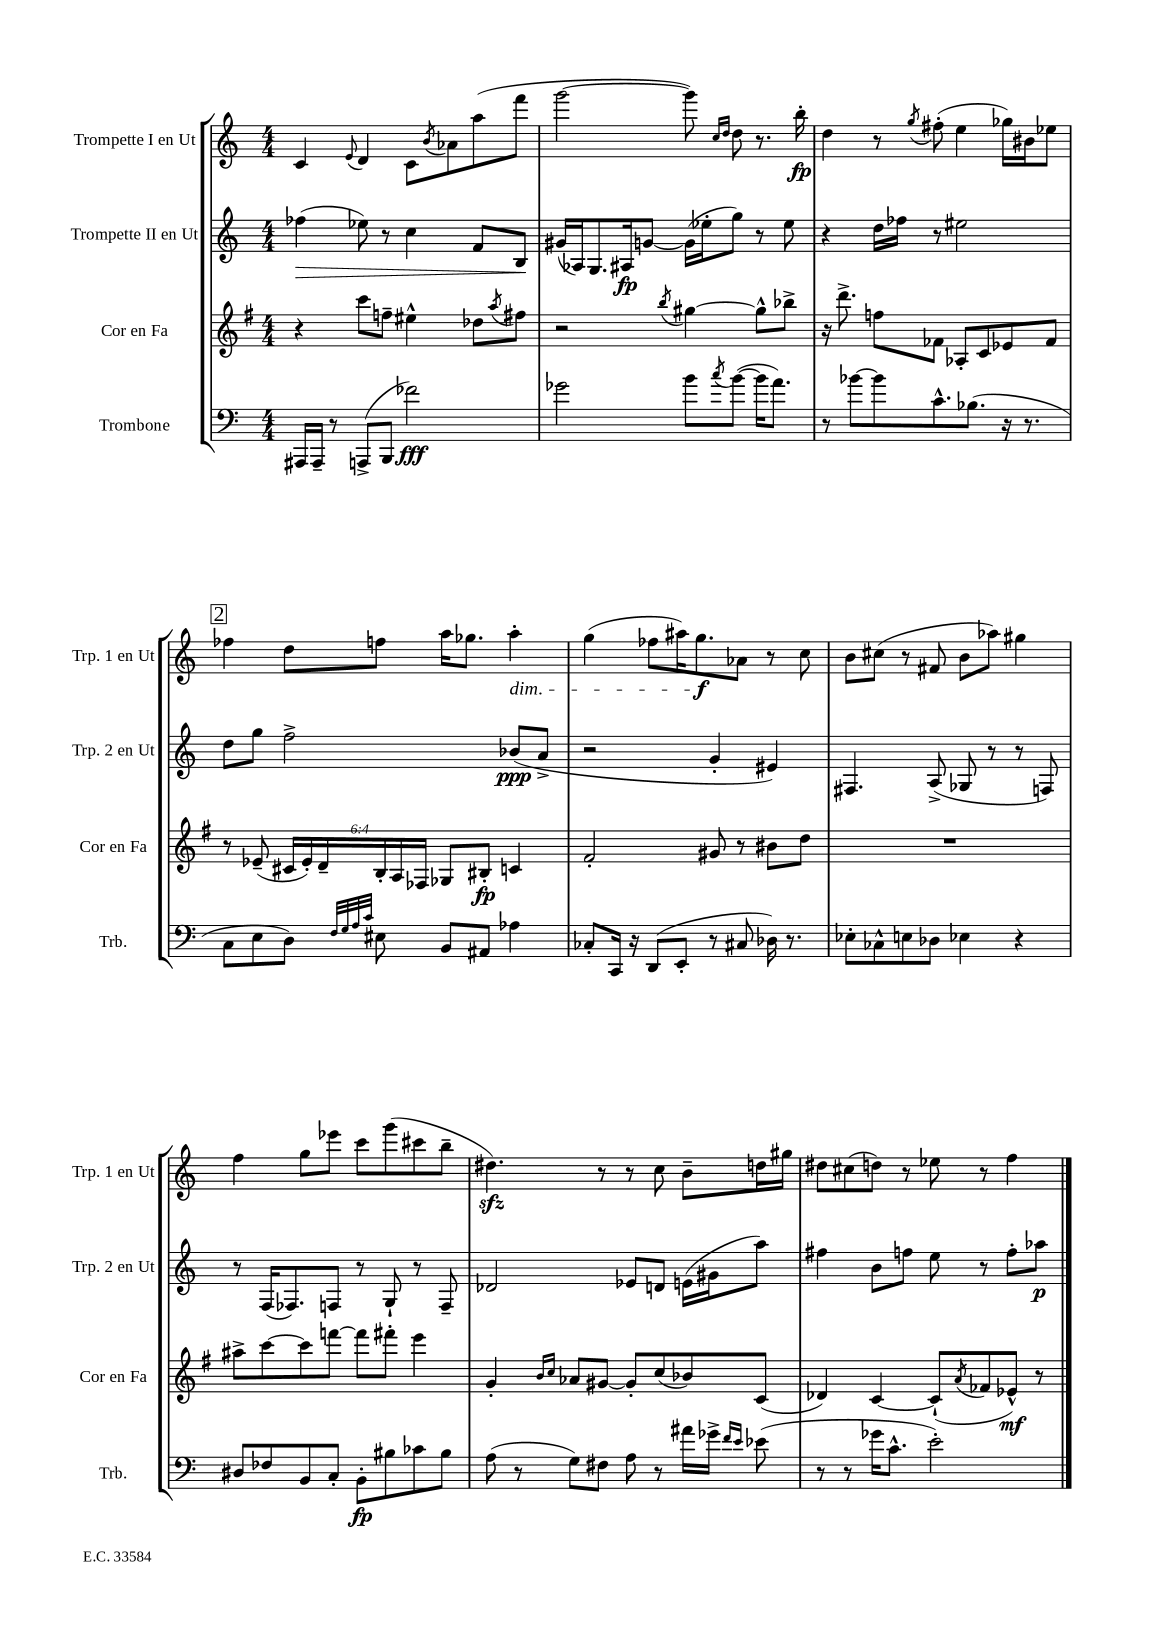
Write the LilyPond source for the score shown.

<<
\new StaffGroup <<
\new Staff = "s0" \with { instrumentName = "Trompette I en Ut" shortInstrumentName = "Trp. 1 en Ut" } {
    \clef treble \key c \major \numericTimeSignature \time 4/4
    c'4 \appoggiatura { e'8 } d'4 c'8 \acciaccatura { b'8 } aes'8 a''8( f'''8 |
    g'''2~ g'''8) \grace { c''16 d''16 } d''8 r8. b''16-.\fp |
    d''4 r8 \acciaccatura { g''8 } fis''8-.( e''4 ges''16) bis'16 ees''8 |
    \mark \markup { \box "2" } fes''4 d''8 f''8 a''16 ges''8. a''4-.\dim |
    g''4( fes''8 ais''16) g''8.\f\! aes'8 r8 c''8 |
    b'8 cis''8( r8 fis'8 b'8 aes''8) gis''4 |
    f''4 g''8 ees'''8 c'''8 g'''8( cis'''8 b''8-- |
    dis''4.\sfz) r8 r8 c''8 b'8-- d''16 gis''16 |
    dis''8 cis''8( d''8) r8 ees''8 r8 f''4 \bar "|." |
}
\new Staff = "s1" \with { instrumentName = "Trompette II en Ut" shortInstrumentName = "Trp. 2 en Ut" } {
    \clef treble \key c \major \numericTimeSignature \time 4/4
    fes''4\>( ees''8) r8 c''4 f'8 b8\! |
    gis'16( aes16) g8. ais16\fp g'8~ g'16( ees''16-. g''8) r8 ees''8 |
    r4 d''16 fes''16 r8 eis''2 |
    \mark \markup { \box "2" } d''8 g''8 f''2-> bes'8\ppp( a'8-> |
    r2 g'4-. eis'4) |
    fis4. a8->( ges8 r8 r8 f8) |
    r8 f16( fes8.) f8 r8 g8-! r8 f8-- |
    des'2 ees'8 d'8 e'16( gis'16 a''8) |
    fis''4 b'8 f''8 e''8 r8 f''8-. aes''8\p \bar "|." |
}
\new Staff = "s2" \with { instrumentName = "Cor en Fa" shortInstrumentName = "Cor en Fa" } {
    \clef treble \key g \major \numericTimeSignature \time 4/4 \override Staff.TupletNumber.text = #tuplet-number::calc-fraction-text
    r4 c'''8 f''8-- eis''4-^ des''8 \acciaccatura { a''8 } fis''8 |
    r2 \acciaccatura { b''8 } gis''4~ gis''8-^ bes''8-> |
    r16 d'''8.-> f''8 fes'8 aes8-. c'8 ees'8 fes'8 |
    \mark \markup { \box "2" } r8 ees'8--( \tuplet 6/4 { cis'16 ees'16-.) d'16-- b16-. a16 fes16 } ges8 bis8-.\fp c'4 |
    fis'2-. gis'8 r8 bis'8 d''8 |
    R1 |
    ais''8-> c'''8~ c'''8 f'''8~ f'''8 fis'''8-. e'''4 |
    g'4-. \grace { b'16 c''16 } aes'8 gis'8~ gis'8-. c''8( bes'8) c'8( |
    des'4) c'4~ c'8-!( \acciaccatura { a'8 } fes'8 ees'8-^\mf) r8 \bar "|." |
}
\new Staff = "s3" \with { instrumentName = "Trombone" shortInstrumentName = "Trb." } {
    \clef bass \key c \major \numericTimeSignature \time 4/4
    ais,,16 ais,,16-- r8 a,,8->( b,,8 fes'2\fff) |
    ges'2 b'8 \acciaccatura { c''8 } b'8~( b'16 a'8.) |
    r8 bes'8~ bes'8 c'8.-^ bes8.( r16 r8. |
    \mark \markup { \box "2" } c8 e8 d8) \grace { f32 g32 a32 c'32 } eis8 b,8 ais,8 aes4 |
    ces8-. c,16 r16 d,8( e,8-. r8 cis8 des16) r8. |
    ees8-. ces8-^ e8 des8 ees4 r4 |
    dis8 fes8 b,8 c8-. b,8-.\fp bis8 ces'8 bis8 |
    a8( r8 g8) fis8 a8 r8 ais'16 ges'16-> \grace { f'16 e'16 } ees'8( |
    r8 r8 ges'16 c'8.-^ e'2-.) \bar "|." |
}
>>
>>
\layout { \context { \Score \remove "Bar_number_engraver" } }
